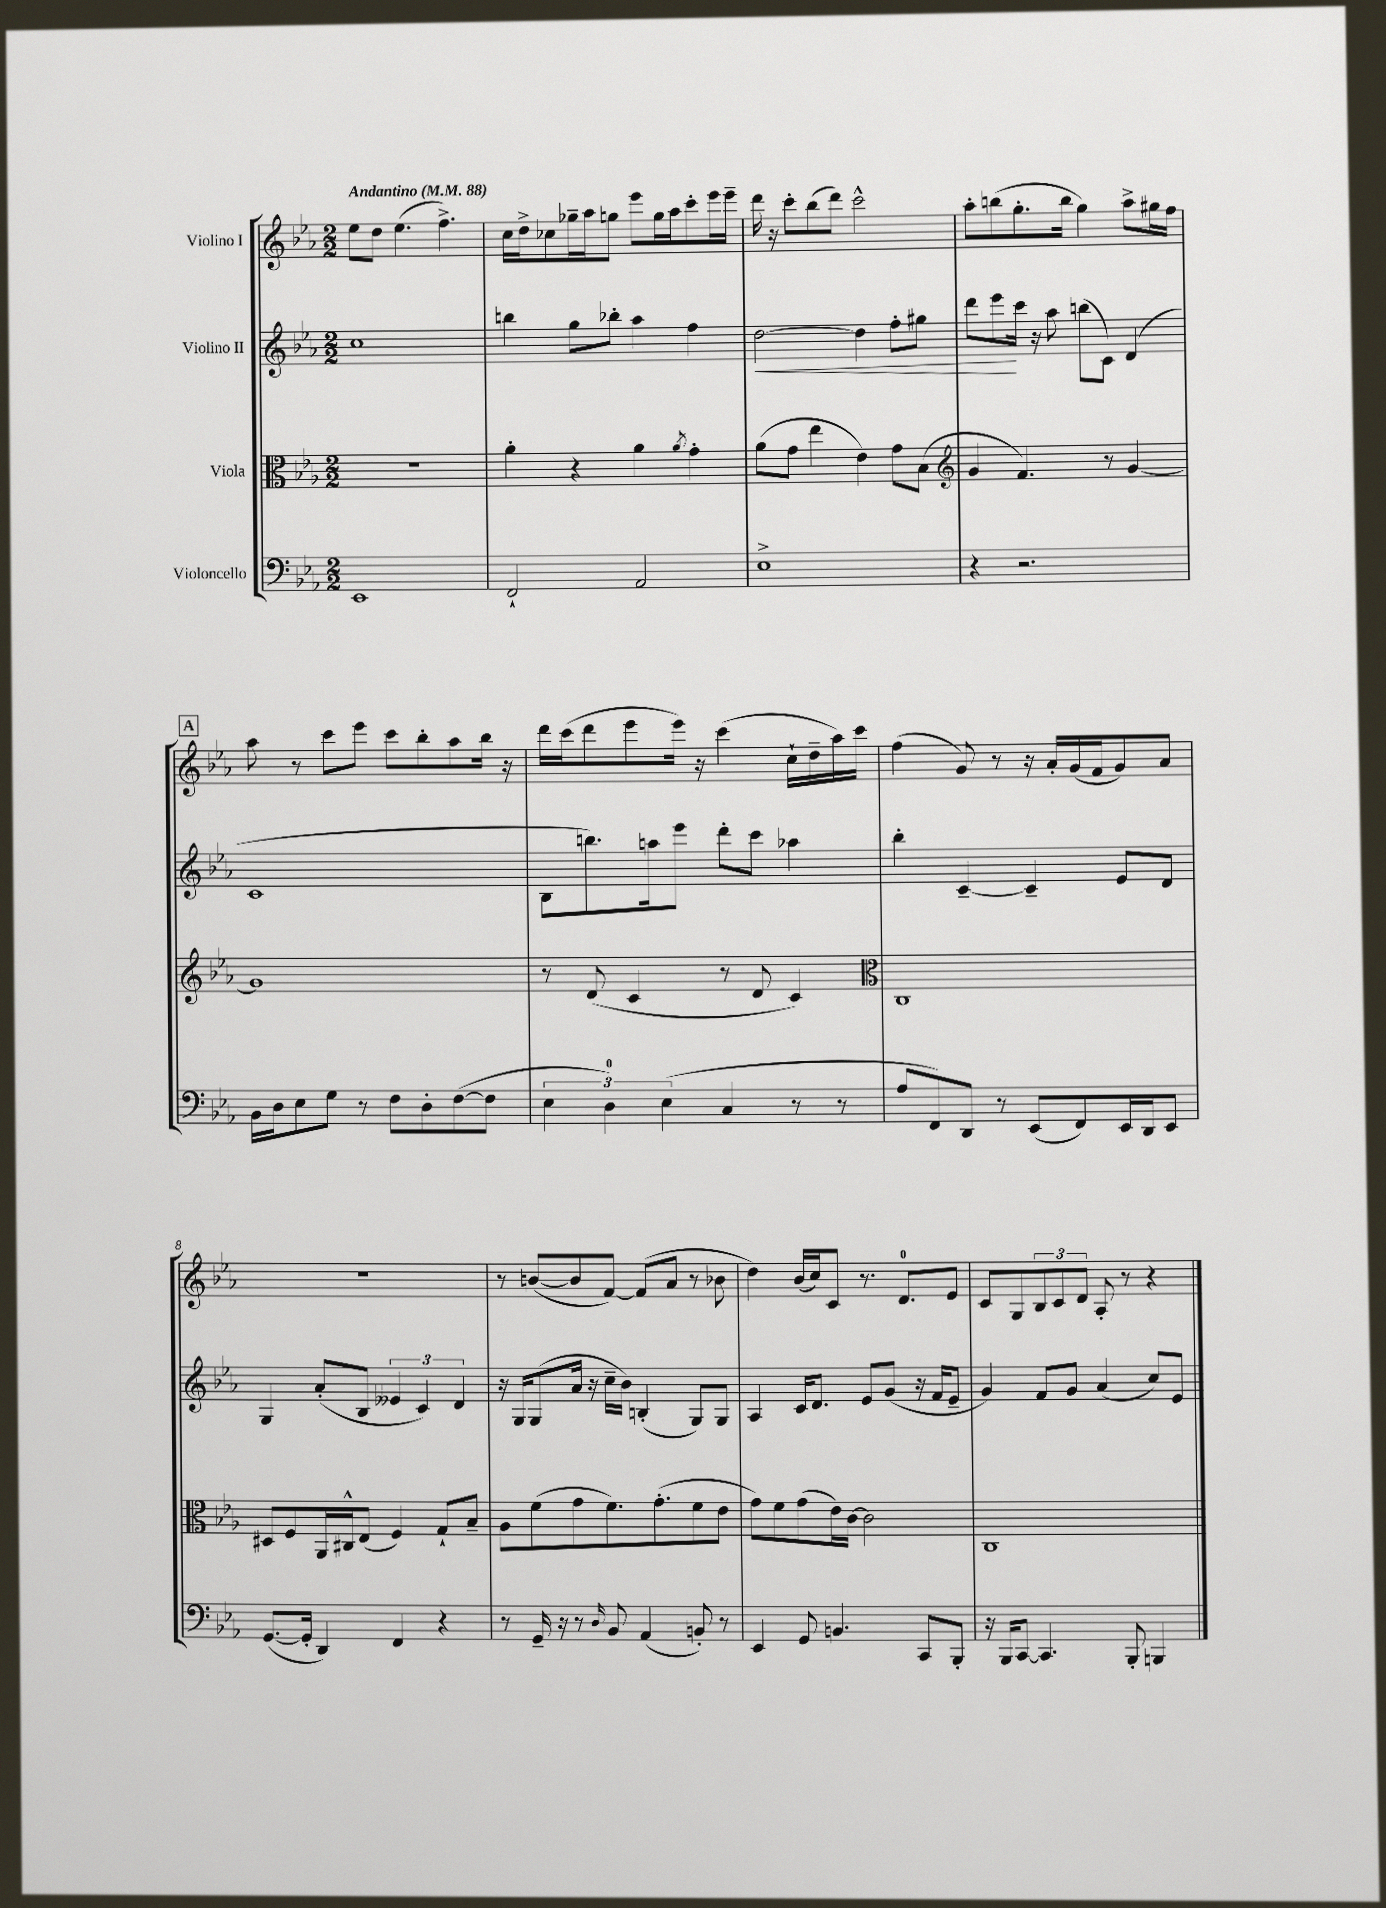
<<
\new StaffGroup <<
\new Staff = "s0" \with { instrumentName = "Violino I" } {
    \clef treble \key ees \major \numericTimeSignature \time 2/2 \tempo "Andantino" 4 = 88
    ees''8 d''8 ees''4.( f''4.->) |
    c''16 d''16-> ces''8 ges''16-- aes''16 g''8 ees'''8 g''16 aes''16 c'''8-. ees'''16 ees'''16-- |
    d'''16 r16 c'''8-. bes''8( d'''8) c'''2-^ |
    aes''8-. b''8( g''8.-. b''16 g''4) aes''8-> gis''16 f''16 |
    \mark \markup { \box "A" } aes''8 r8 c'''8 ees'''8 c'''8 bes''8-. aes''8 bes''16 r16 |
    d'''16 c'''16( d'''8 ees'''8 ees'''16) r16 c'''4( c''16-! d''16-- aes''16) c'''16 |
    f''4( g'8) r8 r16 aes'16-. g'16( f'16 g'8) aes'8 |
    r1 |
    r8 b'8~( b'8 f'8~) f'8( aes'8 r8 bes'8 |
    d''4) bes'16( c''16) c'8 r8. d'8.-0 ees'8 |
    c'8 g8 \tuplet 3/2 { bes8 c'8 d'8 } aes8-. r8 r4 \bar "|." |
}
\new Staff = "s1" \with { instrumentName = "Violino II" } {
    \clef treble \key ees \major \numericTimeSignature \time 2/2
    c''1 |
    b''4 g''8 bes''8-. aes''4 f''4 |
    d''2~\< d''4 f''8-. gis''8 |
    d'''8 ees'''8\! c'''16 r16 aes''8 b''8( c'8) d'4( |
    \mark \markup { \box "A" } c'1 |
    bes8 b''8.) a''16 ees'''8 d'''8-. c'''8 aes''4 |
    bes''4-. c'4~-- c'4-- ees'8 d'8 |
    g4 aes'8-.( bes8 \tuplet 3/2 { eeses'4 c'4) d'4 } |
    r16 g16 g8( aes'16 r16 c''16-- bes'16) b4-.( g8) g8 |
    aes4 c'16 d'8. ees'8 g'8( r16 f'16 ees'8-- |
    g'4) f'8 g'8 aes'4( c''8) ees'8 \bar "|." |
}
\new Staff = "s2" \with { instrumentName = "Viola" } {
    \clef alto \key ees \major \numericTimeSignature \time 2/2
    r1 |
    aes'4-. r4 aes'4 \acciaccatura { aes'8 } g'4-. |
    aes'8( g'8 ees''4 ees'4) g'8 bes8( |
    \clef treble g'4 f'4.) r8 g'4~ |
    \mark \markup { \box "A" } g'1 |
    r8 d'8( c'4 r8 d'8 c'4) |
    \clef alto c1 |
    dis8 f8 aes,16 cis16-^ ees8( f4) g8-! bes8-- |
    aes8 f'8( g'8 f'8.) g'8.-.( f'8 ees'8 |
    g'8) f'8 g'8( ees'16) c'16~ c'2 |
    c1 \bar "|." |
}
\new Staff = "s3" \with { instrumentName = "Violoncello" } {
    \clef bass \key ees \major \numericTimeSignature \time 2/2
    ees,1 |
    f,2-! aes,2 |
    ees1-> |
    r4 r2. |
    \mark \markup { \box "A" } bes,16 d16 ees8 g8 r8 f8 d8-. f8~( f8 |
    \tuplet 3/2 { ees4 d4-0) ees4( } c4 r8 r8 |
    aes8 f,8) d,8 r8 ees,8( f,8) ees,16 d,16 ees,8 |
    g,8.~( g,16-. d,4) f,4 r4 |
    r8 g,16-- r16 r8 \grace { d16 } bes,8 aes,4( b,8-.) r8 |
    ees,4 g,8 b,4. c,8 bes,,8-. |
    r16 bes,,16 c,8~ c,4. bes,,8-. b,,4 \bar "|." |
}
>>
>>
